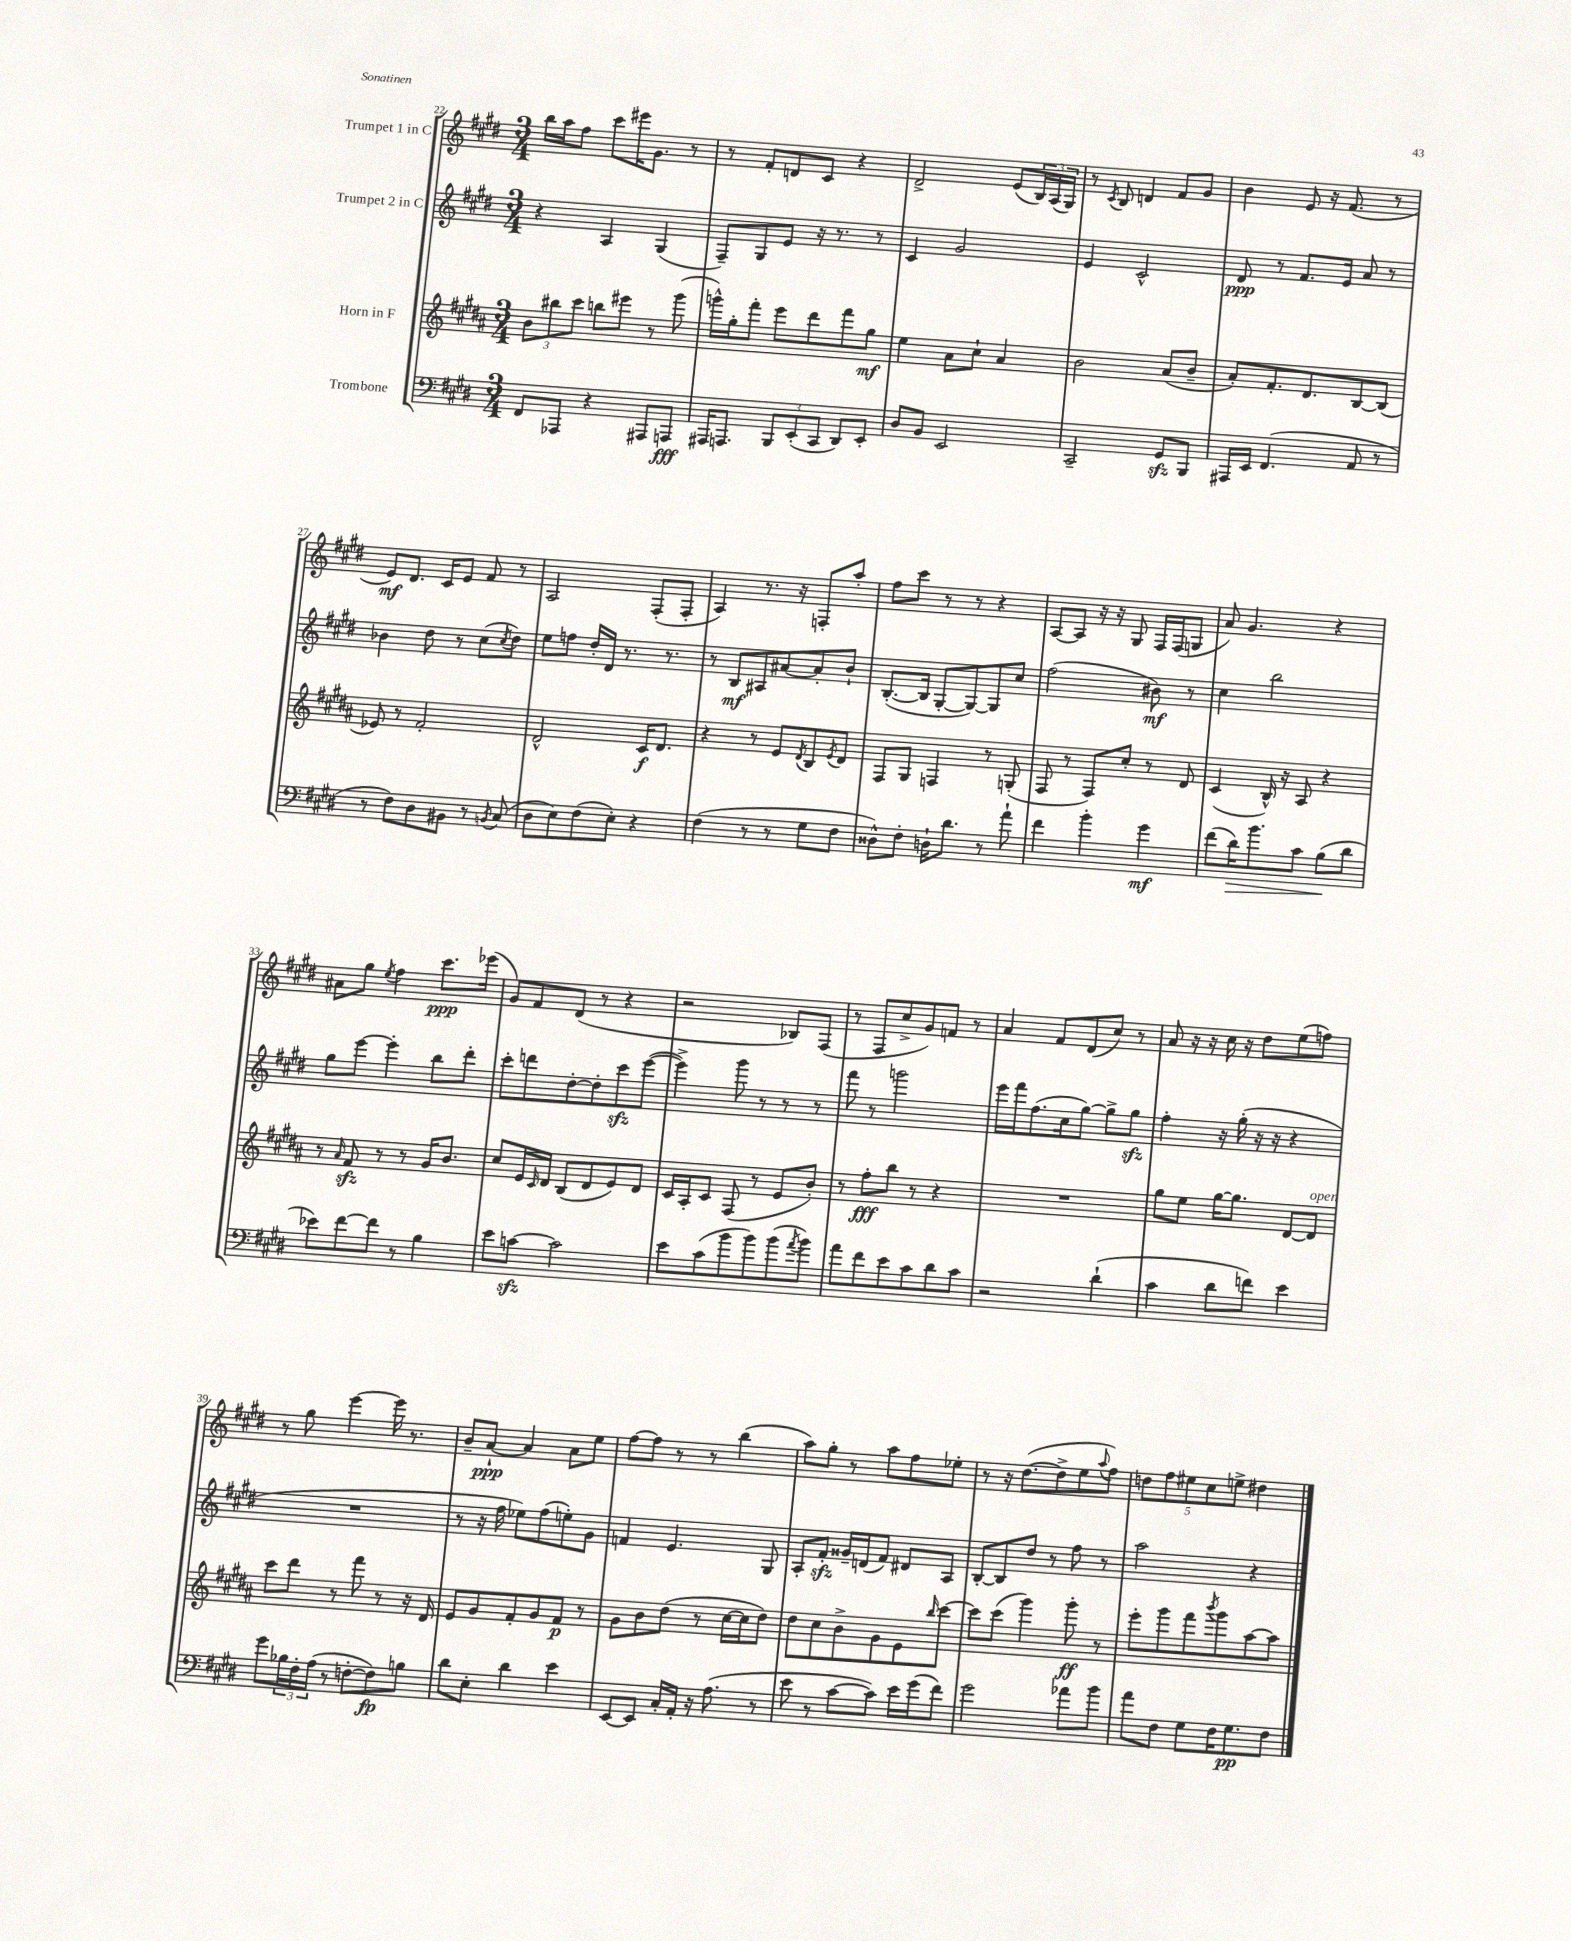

**kern	**kern	**kern	**kern
*staff4	*staff3	*staff2	*staff1
*clefF4	*clefG2	*clefG2	*clefG2
*k[f#c#g#d#]	*k[f#c#g#d#a#]	*k[f#c#g#d#]	*k[f#c#g#d#]
*M3/4	*M3/4	*M3/4	*M3/4
8FF#/L	12b\L	4r	16bb\LL
.	.	.	16aa\J
.	12bb#\	.	.
8AAA-/J	.	.	8ff#\J
.	12ccc#\J	.	.
4r	8bb\L	4A/	8ccc#\L
.	8eee#\J	.	16eee#\K
.	.	.	8.g#\J
8AAA#/L	8r	(4G#/	.
8AAA/J	(8ggg#\	.	8r
=	=	=	=
16AAA#/LK	16ggg^^\LL)	8F#~/L)	8r
8.AAA/J	16gg#'\J	.	.
.	8fff#'\J	8G#/	8f#'/L
12BBB/L	8eee\L	8e/J	8d/
(12EE'/	.	.	.
.	8ddd#\	16r	8c#/J
12CC#/J	.	.	.
.	.	8.r	.
8DD#/L)	8fff#\	.	4r
8EE'/J	8gg#\J	8r	.
=	=	=	=
8D#/L	4ee\	4c#/	2d#^/
8BB/J	.	.	.
2EE/	8a#\L	2g#/	.
.	8cc#`\J	.	.
.	4a#/	.	(8e/L
.	.	.	24B/L)
.	.	.	(24A/
.	.	.	24G#/JJ)
=	=	=	=
2CC#~/	2b\	4e/	8r
.	.	.	8qc#/
.	.	.	8B/
.	.	2c#^^/	4d/
8GG#/L	(8a#/L	.	8f#/L
8BBB/J	8b~/J	.	8g#/J
=	=	=	=
16AAA#/LL	8a#'/L)	8d#/	4b\
16EE/JJ	.	.	.
(4.FF#/	8.f#'/	8r	.
.	.	8.f#/L	8e/
.	8.d#/	.	.
.	.	.	16r
.	.	16e/Jk	(8.f#/
8AA/	[8B/	8a/	.
8r	(8B/]J	8r	8r
=	=	=	=
8r	8e-/)	4b-\	8e/L)
8F#\L)	8r	.	8.d#/J
8D#\	2f#'/	8dd#\	.
.	.	.	16c#/LK
8BB#\J	.	8r	8e/J
8r	.	(8cc#\L	8f#/
8qBB/	.	8qcc#/	.
(8C#/	.	8dd#\J)	8r
=	=	=	=
8D#\L	2d#^^/	8ee\L	2A/
8E\)	.	8ff\J	.
(8F#\	.	16dd#'/LL	.
.	.	16d#/JJ	.
8E'\J)	.	8.r	.
4r	16c#/LK	.	(8F#'/L
.	8.d#/J	8.r	.
.	.	.	8F#'/J
=	=	=	=
(4F#\	4r	8r	4A/)
.	.	8B/L	.
8r	8r	8A#/	8.r
8r	8e/L	[8a#/	.
.	.	.	16r
.	8qd#/	.	.
8G#\L	8B/	8a#'/]	8F'/L
.	8qe/	.	.
8F#\J	8d#/J	8b`/J	8aa'/J
=	=	=	=
8D##^^\L)	8F#/L	([8.B'/L	8ff#\L
8F#'\J	8G#/J	.	8ccc#\J
.	.	16B/]Jk	.
16D`\LK	4F/	[8G#'/L	8r
8.d#\J	.	.	.
.	.	8G#/_)	8r
8r	8r	8G#/]	4r
8a`\	(8G'/	8cc#/J	.
=	=	=	=
4f#\	8F#/	(2ff#\	[8A/L
.	8r	.	8A/]J
4b'\	8F#/L)	.	16r
.	.	.	16r
.	8cc#'/J	.	8G#/
4g#\	8r	8b#\)	16F#/LL
.	.	.	(16F#/J
.	8d#/	8r	8G/J
=	=	=	=
(8f#\L	(4c#/	4cc#\	8a/)
16d#\K)	.	.	4.g#/
8.b\	.	.	.
.	16B^^/)	2bb\	.
.	16r	.	.
8c#\J	8A#/	.	.
(8B\L	4r	.	4r
8d#\J	.	.	.
=	=	=	=
8e-\L)	8r	8gg#\L	8a#\L
.	16qqa#/	.	.
[8f#\	8f#/	[8eee\J	8gg#\J
.	.	.	8qee/
8f#\]J	8r	4eee'\]	4ff#\
8r	8r	.	.
4B\	16g#/LK	8bb\L	8.ccc#\L
.	8.b/J	.	.
.	.	8ddd#'\J	.
.	.	.	(16eee-\Jk
=	=	=	=
8e\L	8cc#/L	8ccc#'\L	8g#/L)
[8c\J	16e/L	8ddd\	8f#/
.	16qqc#/	.	.
.	16d#/JJ	.	.
2c\]	(8B/L	[8dd#'\	(8d#/J
.	8d#/	8dd#'\]	8r
.	8e/)	8ccc#\	4r
.	8d#/J	([8eee\J	.
=	=	=	=
8e\L	16c#/LL	4eee^\])	2r
.	16A#'/J	.	.
(8c#\	8c#/J	.	.
8b\	(8F#/	8ggg#\	.
8b\)	8r	8r	.
(8b\	8e/L	8r	8B-/L)
8qa/	.	.	.
8b\J)	8b'/J)	8r	(8F#/J
=	=	=	=
8a\L	8r	8fff#\	8r
8f#\	8ff#'\L	8r	8F#/L
8e\	8bb\J	2ggg\	8cc#^/
8c#\	8r	.	8g#/)
8d#\	4r	.	8f/J
8c#\J	.	.	8r
=	=	=	=
2r	2.r	16eee\LL	4a/
.	.	16fff#\J	.
.	.	(8.ff#\	.
.	.	.	8f#/L
.	.	16cc#\k	.
.	.	[8gg#\J)	(8d#/
(4d#`\	.	8gg#^\]L	8cc#/J)
.	.	8gg#\J	8r
=	=	=	=
4c#\	8gg#\L	4ff#'\	8a/
.	8ee\J	.	16r
.	.	.	16r
8d#\L	[16gg#\LK	16r	16cc#\
.	8.gg#\]J	(16gg#'\	16r
8f\J)	.	16r	8dd#\L
.	.	16r	.
4e\	[8d#/L	4r	(8ee\
.	8d#/]J	.	8ff\J)
=	=	=	=
8g#\L	8ccc#\L	2.r	8r
24B-\L	8ddd#\J	.	8gg#\
24F#'\	.	.	.
(24A\JJ	.	.	.
8r	8r	.	[4eee\
[8F'\L	8fff#\	.	.
8F\])	8r	.	16eee\]
.	.	.	8.r
8B\J	16r	.	.
.	16d#/	.	.
=	=	=	=
8d#\L	8e/L	8r	8b~/L
8E'\J	8g#/	16r	[8a`/J
.	.	16ff#\	.
4d#\	8f#'/	8ee-\L)	4a/]
.	8g#/	(8ff#\	.
4e\	8f#/J	8ee'\)	8a\L
.	8r	8g#\J	8ee\J
=	=	=	=
[8EE/L	8g#\L	4f/	[8ff#\L
8EE/]J	8b\	.	8ff#\]J
16C#'/LL	(8dd#\J	4.e/	8r
16AA'/JJ	.	.	.
16r	8r	.	8r
(8.A\	.	.	.
.	[16cc#\LL	.	(4bb\
.	16cc#\]J	.	.
8r	8dd#\J)	8G#/	.
=	=	=	=
8e\	8dd#\L	8A'/L	8aa\L)
8r	8cc#\	8f#'/J	8gg#'\J
[8c#\L	8b^\	16g##~/LL	8r
.	.	(16d/J	.
8c#\]J)	8g#\	8f#/J)	8aa\L
16e\LL	8e\	8d#/L	8ff#\
(16g#\J	.	.	.
.	16qqbb/	.	.
8f#\J)	[8ccc#\J	8A/J	8ee-'\J
=	=	=	=
2g#\	8ccc#\]L	[8B'/L	8r
.	(8ccc#\J	8B/]	16r
.	.	.	([8.dd#\L
.	4ggg#\)	8dd#/J	.
.	.	8r	8dd#^\]
8a-\L	8ggg#'\	8ff#\	8ee\
.	.	.	8qqaa/
8b\J	8r	8r	8ff#\J)
=	=	=	=
8a\L	8eee'\L	2aa\	10dd\L
.	.	.	10ff#\
8F#\J	8ggg#\	.	.
.	.	.	10ee#\
8G#\L	8fff#\	.	.
.	.	.	10cc#\
.	8qbbb/	.	.
16F#\K	8ggg#\	.	.
.	.	.	10ee^\J
8.G#\	.	.	.
.	[8aa#\	4r	4dd#\
8F#\J	8aa#\]J	.	.
==	==	==	==
*-	*-	*-	*-
